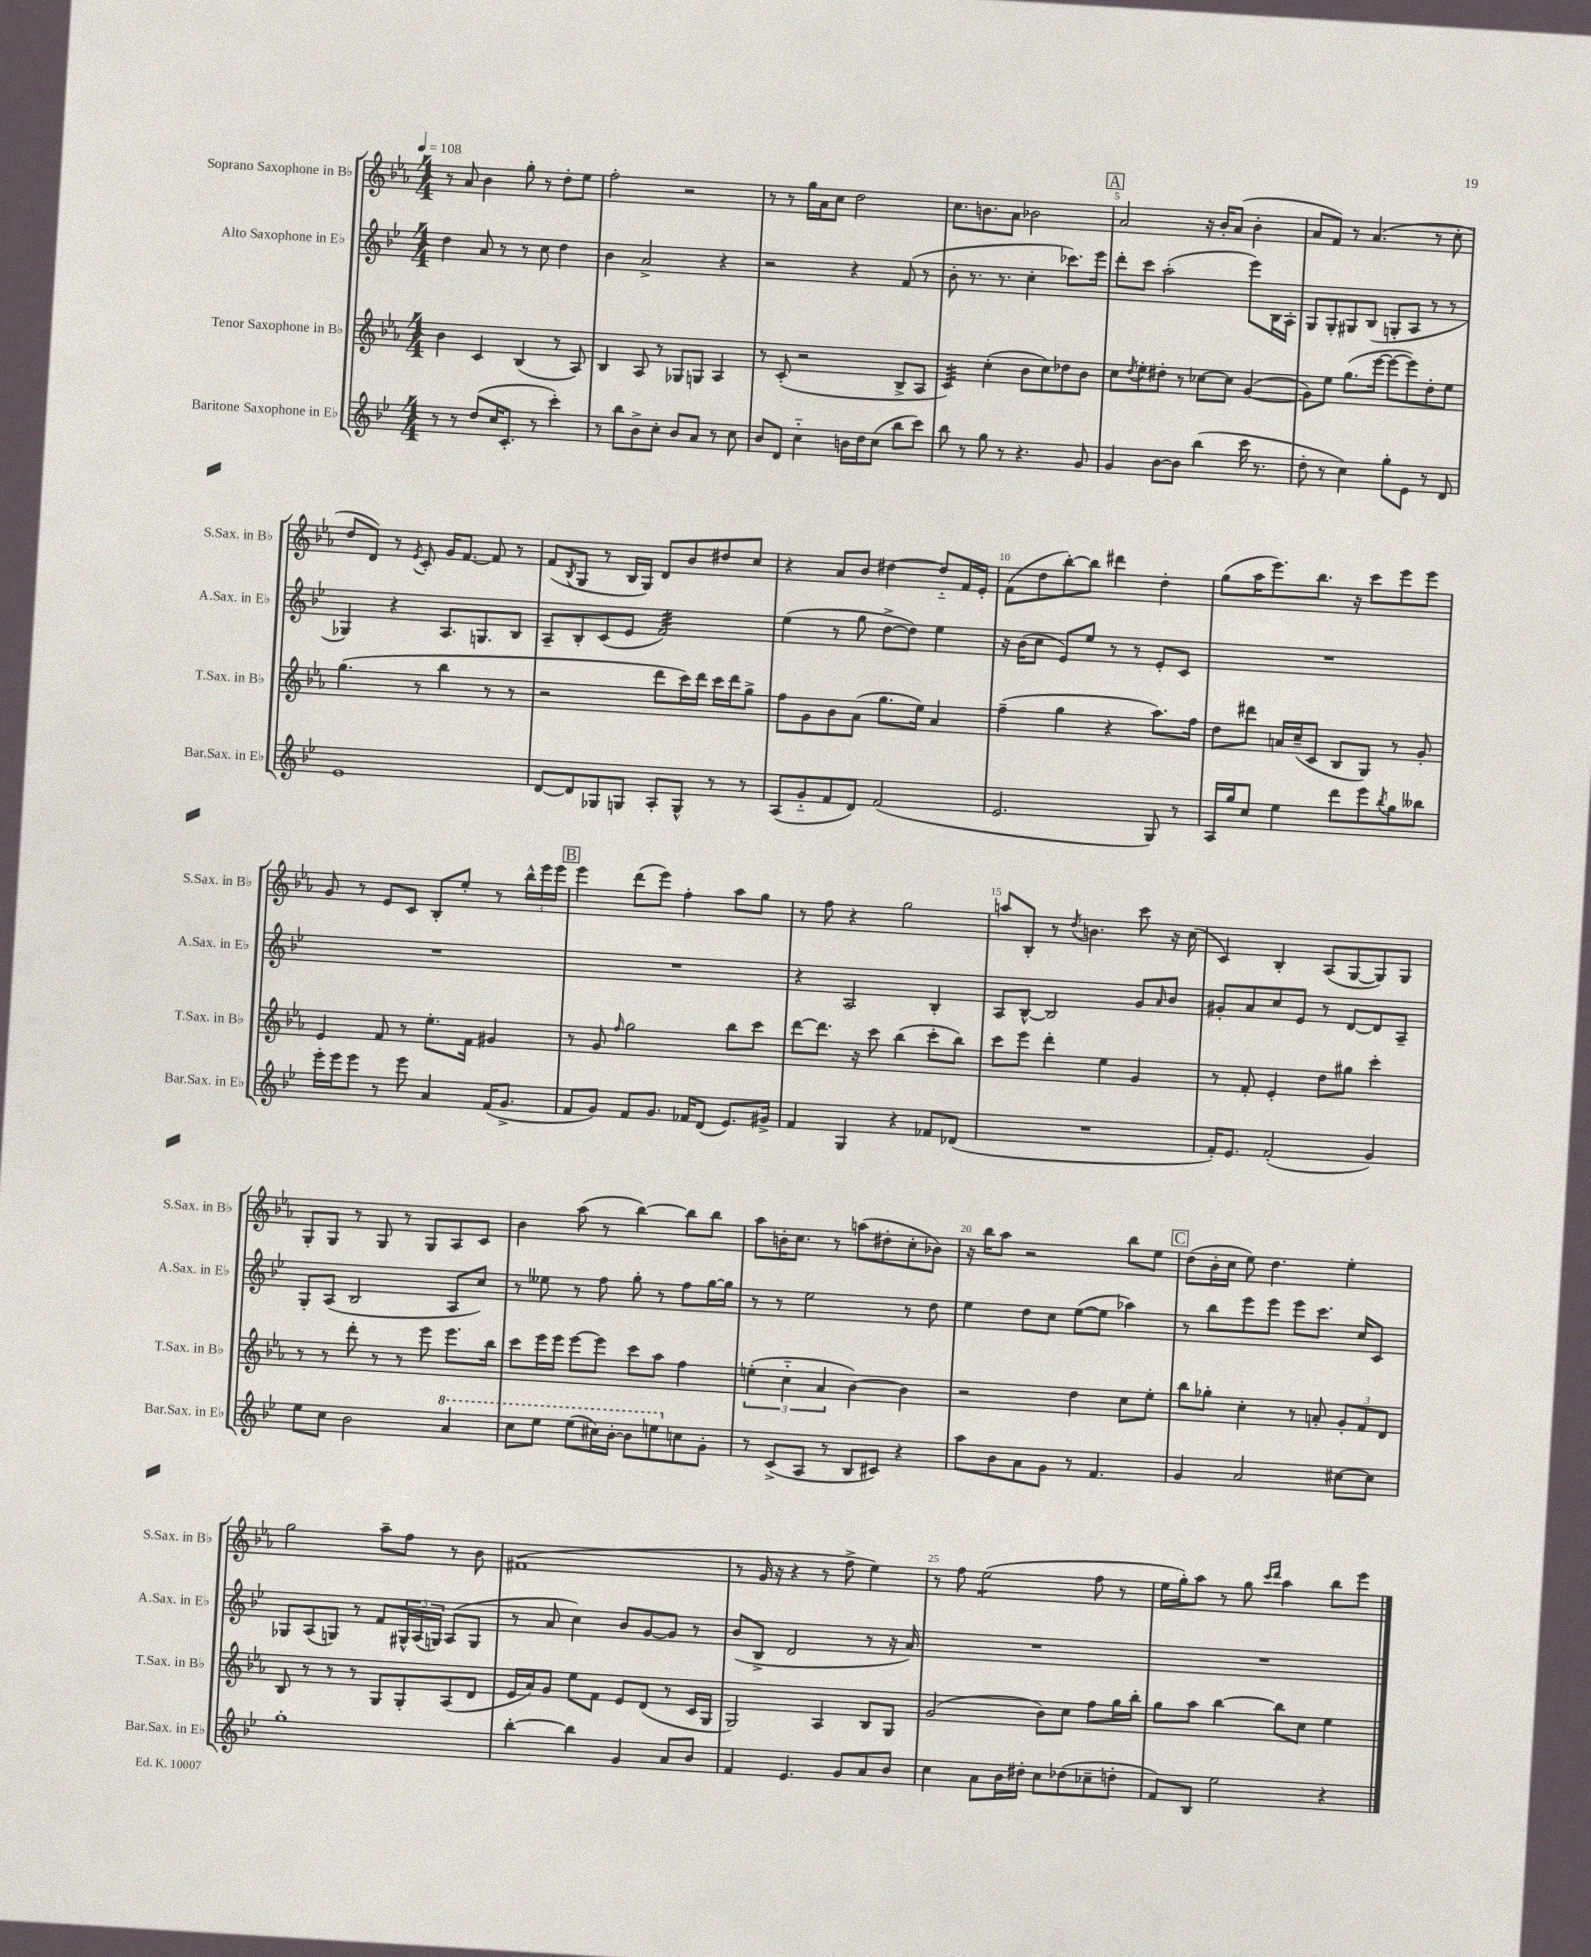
<<
\new StaffGroup <<
\new Staff = "s0" \with { instrumentName = "Soprano Saxophone in Bb" shortInstrumentName = "S.Sax. in Bb" } {
    \clef treble \key ees \major \numericTimeSignature \time 4/4 \tempo 4 = 108
    r8 aes'8 bes'4 g''8-. r8 d''8-. ees''8 |
    f''2-. r2 |
    r8 r8 g''16 aes'16 c''8 d''2 |
    c''8. b'8. aes'8 bes'2 |
    \mark \markup { \box "A" } aes'2 r16 bes'16-. aes'8( bes'4-. |
    aes'8 f'8) r8 aes'4.( r8 c''8-. |
    d''8 d'8) r8 \acciaccatura { ees'8 } c'8-. g'16 f'8.~ f'8 r8 |
    f'8( \acciaccatura { bes8 } g8 r8 bes16 g16) d'8 bes'8 dis''8 c''8 |
    r4 aes'8 bes'8 dis''4~ dis''8-_ f'16 ees'16-. |
    f'8( d''8 bes''8~-.) bes''8 dis'''4 d''4-. |
    g''8( aes''16 ees'''8.) bes''8. r16 c'''8 ees'''8 ees'''8 |
    g'8 r8 ees'8 c'8 bes8-. ees''8-. r8 \tuplet 3/2 { bes''16-^ ees'''16 ees'''16 } |
    \mark \markup { \box "B" } ees'''4 d'''8( ees'''8) f''4-. aes''8 g''8 |
    r8 f''8 r4 g''2 |
    a''8 bes8-. r8 \acciaccatura { d''8 } b'4. c'''8 r16 c''16( |
    c'4) bes4-. aes8( g8~ g8) g8 |
    g8-. g8 r8 g8 r8 g8 aes8 c'8 |
    bes'4 aes''8( r8 bes''4~) bes''8 bes''8 |
    aes''8 b'16-. c''8. r8 a''8( dis''8-. c''8-. bes'8) |
    r16 bes''16 aes''8 r2 bes''8 ees''8 |
    \mark \markup { \box "C" } d''8( bes'16-. c''16 ees''8) d''4. ees''4-. |
    g''2 aes''8-- f''8 r8 bes'8 |
    fis'1:8( |
    r8 g'16 r16 r4 r8 f''8-> ees''4) |
    r8 f''8 ees''2:8( f''8 r8 |
    ees''16 g''16-.) aes''8 r8 g''8 \grace { c'''16 d'''16 } aes''4 bes''8 ees'''8 \bar "|." |
}
\new Staff = "s1" \with { instrumentName = "Alto Saxophone in Eb" shortInstrumentName = "A.Sax. in Eb" } {
    \clef treble \key bes \major \numericTimeSignature \time 4/4
    d''4 a'8 r8 r8 c''8 d''4 |
    bes'4 a'2-> r4 |
    r2 r4 f'8( r8 |
    bes'8-. r8. r8. c''4-. ces'''8.) ees'''16 |
    \mark \markup { \box "A" } d'''8-. c'''8 a''2-.( ees'''8) bes16 a16-. |
    g8 g8-. gis8 bes8( g8-. a8 r8 r8 |
    ges4) r4 a8. g8. bes8 |
    a8-- bes8-. c'8( ees'8 f'2:32) |
    ees''4( r8 g''8 d''8~-> d''8) ees''4 |
    r16 bes'16( c''8 ees'8) ees''8 r8 r8 ees'8-. c'8 |
    R1 |
    R1 |
    \mark \markup { \box "B" } R1 |
    r4 a2 bes4-. |
    a8 bes8~-^ bes2 g'8 \grace { a'16 } bes'8 |
    gis'8-. a'8 c''8 ees'8 r8 d'8~ d'8 a8-- |
    g8-. a8( bes2 a8 c''8) |
    r8 eeses''8 r8 f''8 g''8-. r8 f''8 g''16~ g''16 |
    r8 r8 ees''2 r8 d''8 |
    ees''4 d''8 c''8 ees''8~( ees''8 aes''4) |
    \mark \markup { \box "C" } r8 bes''8 ees'''8 ees'''8 ees'''8 c'''8. c''16 c'8 |
    ges8 a8( g8) r8 f'8 \tuplet 3/2 { gis16-^ a16( g16) } a8( g8 |
    r8 a'8 c''4) bes'8 g'8~ g'8 r8 |
    bes'8( bes8-> d'2 r8 r16 a'16) |
    R1 |
    R1 \bar "|." |
}
\new Staff = "s2" \with { instrumentName = "Tenor Saxophone in Bb" shortInstrumentName = "T.Sax. in Bb" } {
    \clef treble \key ees \major \numericTimeSignature \time 4/4
    bes'4 c'4 bes4( r8 aes8) |
    bes4 aes8 r8 ges8 g8 aes4 |
    r8 c'8-.( r2 bes8-> aes8 |
    c'4:32) c''4-.( bes'8 c''8) des''8 bes'8 |
    \mark \markup { \box "A" } c''8 \acciaccatura { d''8 } ees''8-. dis''8-. r8 ces''8~ ces''8 g'4~( |
    g'8) ees''8 g''8.( ees'''16~ ees'''8~ ees'''8) d''8-. ees''8 |
    g''4.( r8 bes''4 r8 r8 |
    r2 d'''8 c'''16) d'''16 c'''16 d'''16 g''8-> |
    f''8 g'8 bes'8 aes'8( g''8. ees''16) aes'4 |
    f''4--( g''4 r4 aes''8.) f''16 |
    d''8 dis'''8 a'16 c''16--( c'8 bes8 g8) r8 g'8-. |
    ees'4 f'8 r8 ees''8.-. f'16 gis'4 |
    \mark \markup { \box "B" } r8 g'8 \grace { f''16 } g''2 bes''8 c'''8 |
    d'''8~ d'''8. r16 c'''8 bes''4( c'''8-. bes''8) |
    c'''8 ees'''8 d'''4-. ees''4 g'4 |
    r8 f'8-. ees'4-. d''8 gis''8 c'''4-. |
    r8 r8 d'''8-. r8 r8 ees'''8 ees'''8. bes''16 |
    c'''8 ees'''16 ees'''16 ees'''8~ ees'''8 c'''8 aes''8 f''4 |
    \tuplet 3/2 { e''4-.( c''4-_ aes'4 } bes'4~) bes'4 |
    r2 d''4 c''8 ees''8-. |
    \mark \markup { \box "C" } bes''8 ges''8-. c''4-. r8 a'8-. \tuplet 3/2 { g'8-. f'8 d'8 } |
    bes8 r8 r8 r8 g8 g8-. aes8( d'8 |
    ees'16 aes'16) g'8 ees''8 f'8 ees'8 d'8( r8 c'16 g16 |
    g2) aes4 bes8 g8 |
    g'2( bes'8) c''8 f''8 g''16 bes''16-. |
    g''8 aes''8 bes''4~ bes''8 c''8 ees''4 \bar "|." |
}
\new Staff = "s3" \with { instrumentName = "Baritone Saxophone in Eb" shortInstrumentName = "Bar.Sax. in Eb" } {
    \clef treble \key bes \major \numericTimeSignature \time 4/4
    r8 r8 d''8( c''16 c'8.-. r8 c'''4-.) |
    r8 bes''8 bes'8-> c''8-. bes'8 a'8 r8 c''8 |
    bes'8 d'8 c''4-_ b'16 d''16 c''8( bes''8 c'''8) |
    bes''8 r8 g''8 r8 r4. g'8 |
    \mark \markup { \box "A" } g'4 bes'8~ bes'8 bes''4( c'''16 r8. |
    d''8-. r8 c''4) g''8-. ees'8 r8 d'8 |
    ees'1 |
    d'8~ d'8 ges8 g8 a8-. g8-^ r8 r8 |
    a8( g'8-_ f'8 d'8) f'2( |
    ees'2. g8) r8 |
    a16 g''16 c''8 ees''4 d'''8 ees'''8 \acciaccatura { bes''8 } g''8 beses''8 |
    ees'''16-. ees'''16 ees'''8 r8 ees'''8 a'4 f'16( g'8.-> |
    \mark \markup { \box "B" } f'8 g'8) f'8 g'8. fes'16 d'8( ees'8.) gis'16-> |
    f'4 g4 r4 fes'8 des'8( |
    R1 |
    f'16-.) ees'8. f'2-.( g'4) |
    ees''8 c''8 bes'2 \ottava #1 a''4 |
    c'''8 ees'''8 ees'''8( cis'''16) bes''16~-. bes''8 e'''8 \ottava #0 c''!8 g'8-. |
    r8 c'8->( a8 r8 bes8 cis'8) r4 |
    a''8 bes'8 a'8 g'8 r8 f'4. |
    \mark \markup { \box "C" } g'4 a'2 cis''8~ cis''8 |
    g''1-. |
    bes''4~-. bes''4 g'4 a'8 bes'8 |
    f'4 ees'4. g'8 a'8 bes'8 |
    c''4 a'8 bes'16 dis''16-. c''8 des''8( ces''8-- d''8-. |
    f'8) bes8 ees''2 r4 \bar "|." |
}
>>
>>
\layout { \context { \Score \override BarNumber.break-visibility = ##(#f #t #t) barNumberVisibility = #(every-nth-bar-number-visible 5) } }
